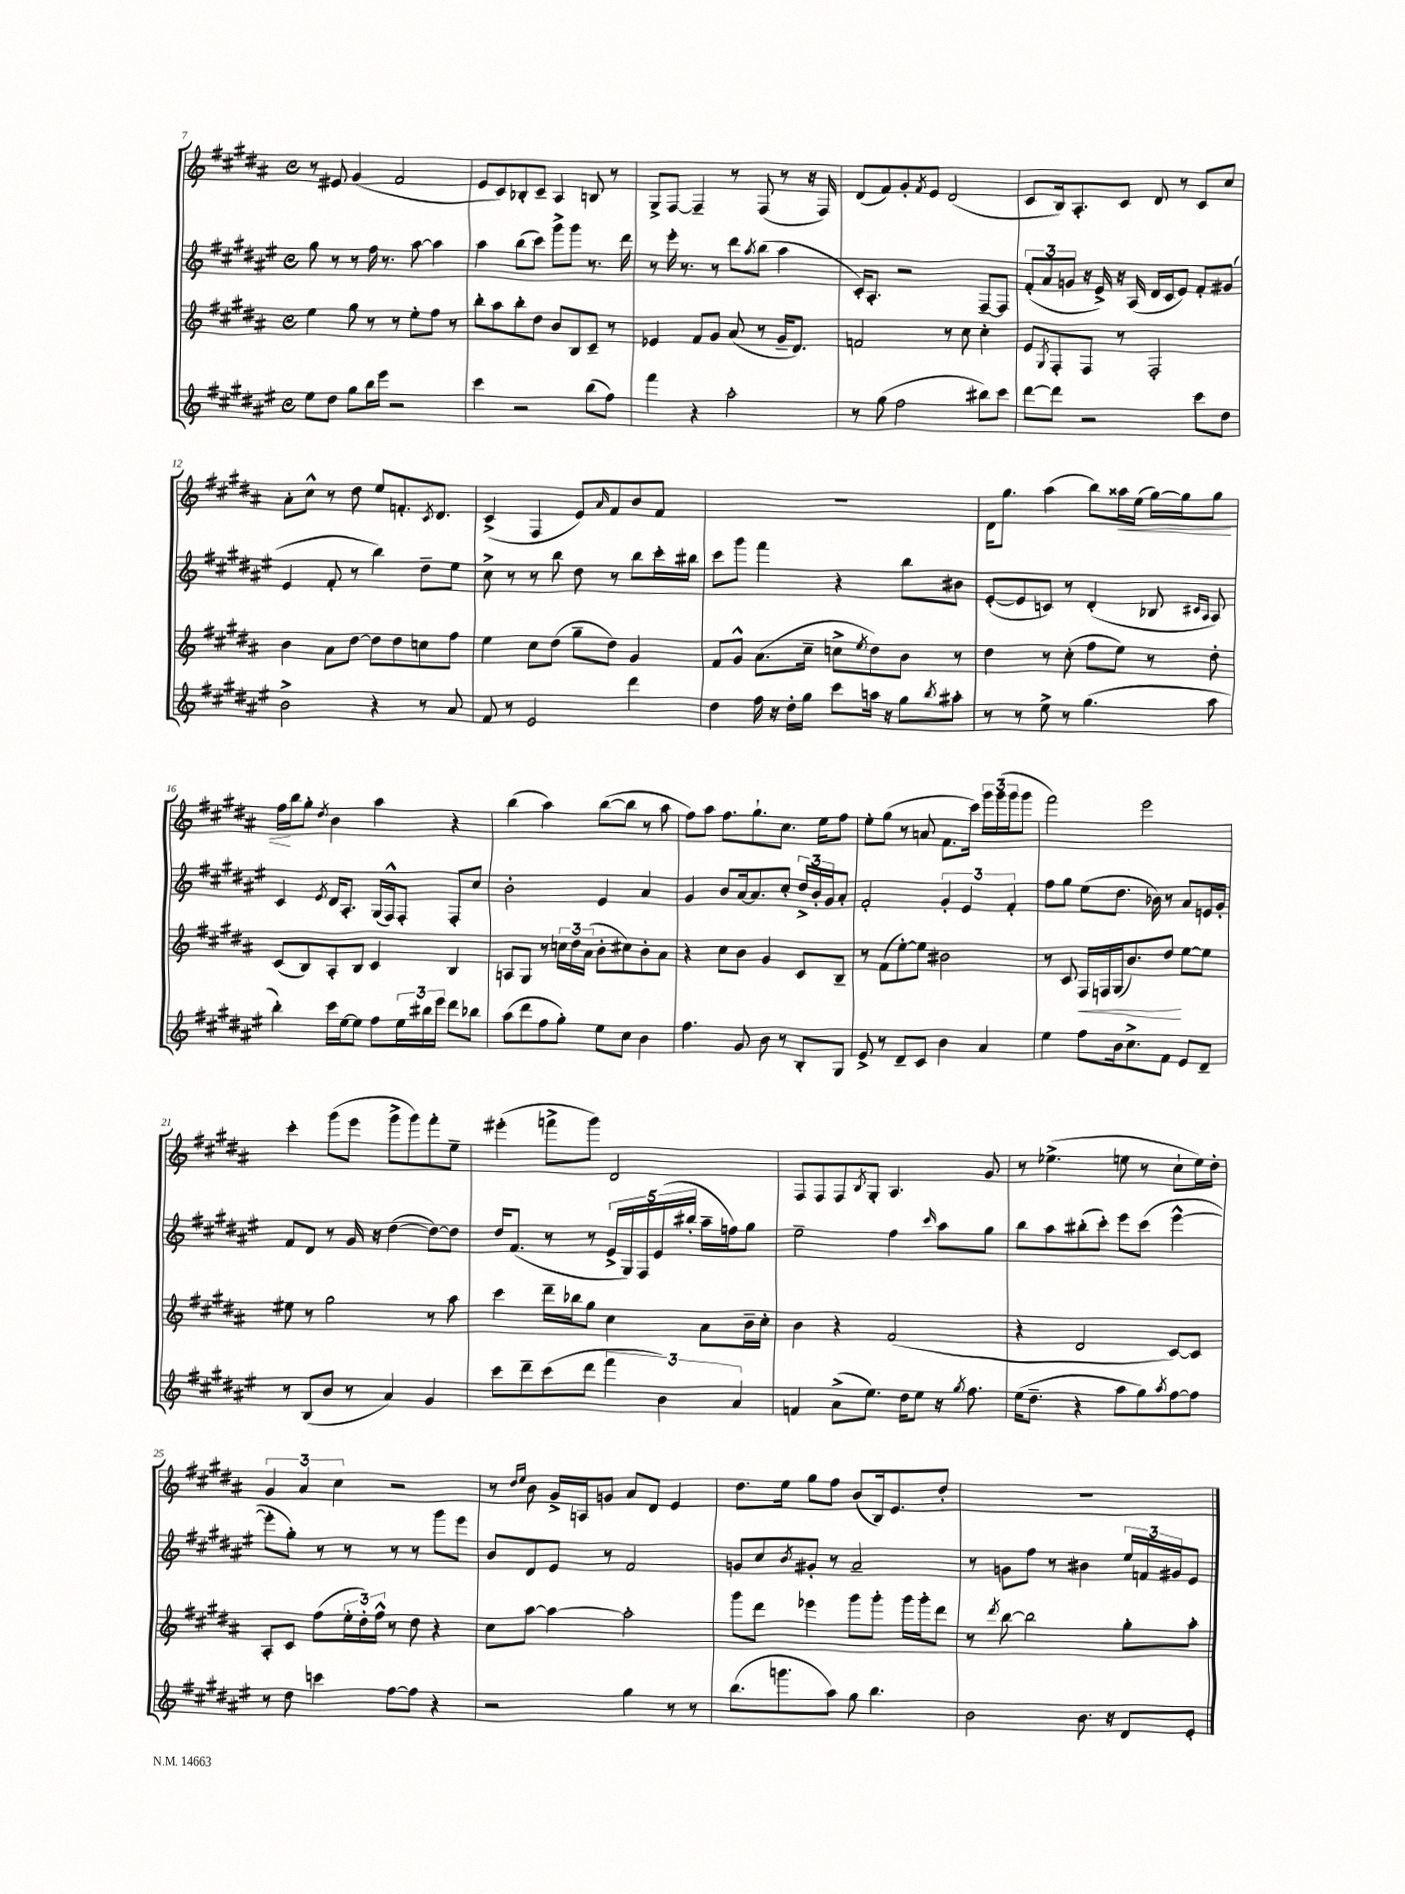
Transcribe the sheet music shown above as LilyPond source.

<<
\new StaffGroup <<
\new Staff = "s0" {
    \clef treble \key b \major \defaultTimeSignature \time 4/4
    r8 eis'8 gis'4( fis'2 |
    e'8 cis'8) bes8-. cis'8-- ais4 b8 r8 |
    gis8-> fis8~ fis4-- r8 fis8( r8 r16 fis16) |
    dis'8( fis'8) gis'8-. \acciaccatura { fis'8 } e'8 dis'2( |
    cis'8 b16) ais8.-. cis'8 dis'8 r8 cis'8 cis''8 |
    ais'8-. cis''8-^ r8 dis''8 e''8 f'8.-. \acciaccatura { cis'8 } dis'8. |
    cis'4->( fis4 e'8) \grace { ais'16 } fis'8 b'8 fis'8 |
    R1 |
    dis'16 gis''8. ais''4( b''8) aisis''16\< e''16( gis''16~) gis''16 gis''8 |
    fis''16\! b''16 gis''8-. \acciaccatura { dis''8 } b'4 ais''4 r4 |
    b''4( ais''4) b''8~( b''8 r8 ais''8 |
    fis''8) ais''8 fis''8. gis''8.-! cis''8. e''16 fis''8 |
    e''8-. gis''8( r8 a'8 fis'8. cis'''16) \tuplet 3/2 { gis'''16 gis'''16( gis'''16 } gis'''8 |
    fis'''2) e'''2 |
    cis'''4-. gis'''8( e'''8 gis'''8-> gis'''8) fis'''8-. e''8-- |
    eis'''4-.( f'''8-> gis'''8) dis'2 |
    fis8 fis8 fis8 \acciaccatura { b8 } gis8-. ais4. gis'8 |
    r8 ees''4.->( e''8 r8 cis''8-! e''16) dis''16-. |
    \tuplet 3/2 { gis'4 ais'4 cis''4 } r2 |
    r8 \grace { dis''16 e''16 } b'8 gis'16-> a16 g'8 ais'8 dis'8 e'4 |
    dis''8. e''16 gis''8 fis''8 b'8( b16) e'8. dis''8-. |
    R1 \bar "|." |
}
\new Staff = "s1" {
    \clef treble \key fis \major \defaultTimeSignature \time 4/4
    gis''8 r8 r8 fis''16 r8. ais''8~ ais''4 |
    ais''4 b''8( cis'''8) gis'''8-> gis'''8 r8. dis'''16 |
    r8 eis'''16-. r8. r8 dis'''8 \acciaccatura { ais''8 } b''8( ais''4 |
    cis'16-.) ais8.-. r2 fis8~-- fis8 |
    \tuplet 3/2 { fis'8-.( ais'8 g'8 } r16 eis'16->) r16 ais16( dis'16 cis'16 eis'8) fis'8-. gis'8( |
    eis'4 fis'8-. r8 b''4) dis''8-- eis''8 |
    cis''8-> r8 r8 b''8 dis''8 r8 b''8 cis'''16-. bis''16 |
    cis'''8 gis'''8 fis'''4 r4 b''8 bis'8 |
    eis'8~-.( eis'8 c'8) r8 dis'4-.( bes8 \grace { cis'16 ais16 } ais8) |
    cis'4 \acciaccatura { eis'8 } dis'16 ais8.-. gis16( fis16-^) fis8-. fis8-. cis''8 |
    b'2-. eis'4 ais'4 |
    gis'4 b'8 ais'16~ ais'8. cis''8-. \tuplet 3/2 { dis''16-> b'16-. gis'16 } ais'8-. |
    fis'2-. \tuplet 3/2 { gis'4-. eis'4 fis'4-. } |
    fis''8 gis''8 eis''8( dis''8. bes'16) r8 ais'8 e'16 gis'16-. |
    fis'8 dis'8 r8 gis'16 r16 dis''4~( dis''8~) dis''8 |
    dis''16 fis'8.( r8 r8 \tuplet 5/4 { eis'16-> gis16) fis16 eis'16( bis''16-. } ais''16-- f''16) gis''8 |
    eis''2-- fis''4 \grace { cis'''16 } ais''8 gis''8 |
    b''8 ais''8 bis''8-.( cis'''8-.) eis'''8 cis'''8( eis'''4~-^ |
    eis'''8-. gis''8-.) r8 r8 r8 r8 gis'''8 eis'''8 |
    b'8 dis'8 eis'8 r8 fis'2 |
    g'8 cis''8 \acciaccatura { b'8 } gis'8-. r8 ais'2-- |
    r8 g'8 fis''8 r8 bis'4 \tuplet 3/2 { eis''16 f'16 gis'16 } eis'8 \bar "|." |
}
\new Staff = "s2" {
    \clef treble \key b \major \defaultTimeSignature \time 4/4
    e''4 gis''8 r8 r8 e''8-. fis''8 r8 |
    b''8-. ais''8 b''8-. dis''8 b'8 b8 cis'8-- r8 |
    ees'4 fis'8 gis'8 ais'8( r8 gis'16-- dis'8.) |
    f'2 r8 cis''8 cis''4-. |
    e'8 \acciaccatura { gis8 } fis8-. fis8 r8 fis2-. |
    b'4 ais'8 dis''8~ dis''8 dis''8 c''8 fis''8 |
    e''4 cis''8 dis''8( gis''8-- dis''8) gis'4 |
    fis'8 gis'8-^ ais'8.( cis''16-- c''8-> \acciaccatura { e''8 } dis''8) b'8 r8 |
    dis''4 r8 cis''8-.( fis''8 e''8) r8 dis''8-. |
    cis'8( b8) ais8-. b8 cis'4 b4 |
    a8 gis8 r8 \tuplet 3/2 { c''16 dis''16 ais'16( } b'8-. cis''8) b'8-. ais'8 |
    r4 cis''8 b'8 gis'4 cis'8 b8-- |
    r8 fis'8( e''8~-.) e''8 bis'2 |
    r8 cis'8 fis16\< f16 gis16( b'8.) dis''8\! e''8~ e''8 |
    eis''8 r8 gis''2 r8 ais''8 |
    cis'''4 dis'''16-- bes''16 gis''8 cis''4 ais'8 b'16-- cis''16-. |
    b'4 r4 fis'2( |
    r4 dis'2 cis'8~) cis'8 |
    ais8-. cis'8 fis''8( \tuplet 3/2 { e''16-. dis''16-.) fis''16-^ } r8 dis''8 r4 |
    cis''8 ais''8~ ais''4~ ais''2-. |
    gis'''8 dis'''8 ees'''4 gis'''8 gis'''8-. gis'''16 gis'''16-. dis'''8 |
    r8 \acciaccatura { dis'''8 } b''8~ b''2 gis''8-. ais''8-. \bar "|." |
}
\new Staff = "s3" {
    \clef treble \key fis \major \defaultTimeSignature \time 4/4
    eis''8 dis''8 gis''8 b''16 eis'''16 r2 |
    cis'''4 r2 b''8( fis''8) |
    fis'''4 r4 ais''2-. |
    r8 gis''8( fis''2 bis''8) cis'''8 |
    dis'''8~ dis'''8 r2 cis'''8 dis''8 |
    b'2-> r4 r8 ais'8 |
    fis'8 r8 eis'2 dis'''4 |
    dis''4 fis''16 r16 dis''16-. gis''16 cis'''8 a''16 r16 gis''8 \acciaccatura { b''8 } ais''8-. |
    r8 r8 eis''8-> r8 gis''4.( ais''8 |
    b''4-.) cis'''16 eis''16~ eis''8 fis''8 \tuplet 3/2 { eis''16 bis''16 eis'''16 } dis'''8 bes''8 |
    ais''8( dis'''8 fis''8 gis''8-.) eis''8 cis''8 b'4 |
    fis''4. gis'8 b'8 r8 b8-. gis8 |
    eis'8-> r8 dis'8-- cis'8 b'4 ais'4 |
    eis''4 fis''8 b'16 cis''8.-> fis'8 eis'8 dis'8-- |
    r8 b8( b'8 r8 ais'4) gis'4 |
    cis'''8 dis'''8-- cis'''8( dis'''8 \tuplet 3/2 { fis'''4 b'4) ais'4 } |
    f'4 ais'8->( eis''8.) dis''16 eis''8 r16 \acciaccatura { gis''8 } fis''8. |
    eis''16( dis''8.-- r4 ais''8 gis''8) \acciaccatura { ais''8 } fis''8~ fis''8 |
    r8 dis''8 c'''4 fis''8~ fis''8 r4 |
    r2 gis''4 r8 r8 |
    b''8.( g'''8. ais''8) gis''8 b''4. |
    b'2 b'8. r16 dis'8 eis'8-. \bar "|." |
}
>>
>>
\layout { \context { \Score currentBarNumber = #7 } }
